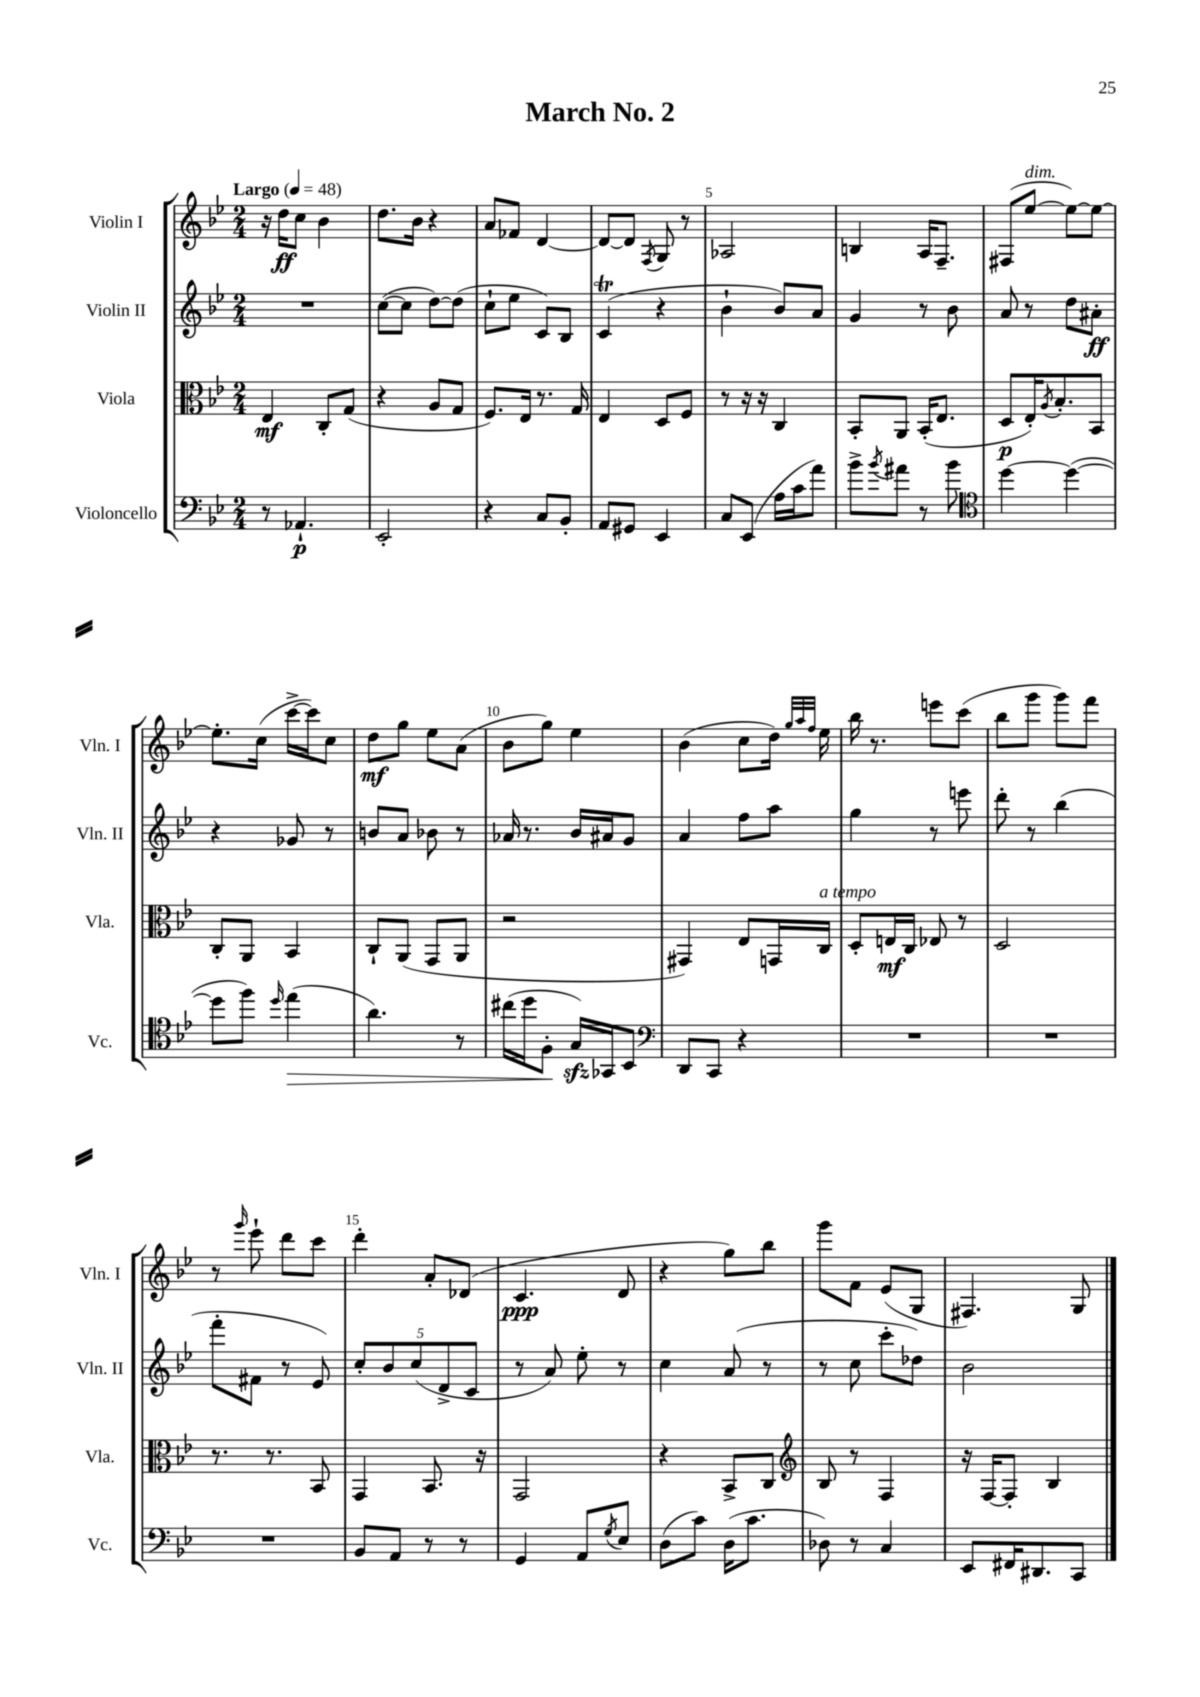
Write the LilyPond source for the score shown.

\header { title = "March No. 2" }
<<
\new StaffGroup <<
\new Staff = "s0" \with { instrumentName = "Violin I" shortInstrumentName = "Vln. I" } {
    \clef treble \key bes \major \numericTimeSignature \time 2/4 \tempo "Largo" 4 = 48
    r16 d''16\ff c''8 bes'4 |
    d''8. bes'16 r4 |
    a'8 fes'8 d'4~ |
    d'8~ d'8 \acciaccatura { f8 } g8 r8 |
    aes2 |
    b4 a16 f8.-- |
    fis8( ees''8~^\markup { \italic "dim." } ees''8~) ees''8~ |
    ees''8.-. c''16( c'''16~-> c'''16) c''8 |
    d''8\mf g''8 ees''8 a'8( |
    bes'8 g''8) ees''4 |
    bes'4( c''8 d''16) \grace { g''32 a''32 f''32 } ees''16 |
    bes''16 r8. e'''8 c'''8( |
    bes''8 g'''8 g'''8) f'''8 |
    r8 \grace { g'''16 } ees'''8-! d'''8 c'''8 |
    d'''4-. a'8-. des'8( |
    c'4.\ppp d'8 |
    r4 g''8) bes''8 |
    g'''8 f'8 ees'8( g8 |
    fis4.) g8 \bar "|." |
}
\new Staff = "s1" \with { instrumentName = "Violin II" shortInstrumentName = "Vln. II" } {
    \clef treble \key bes \major \numericTimeSignature \time 2/4
    R2 |
    c''8~( c''8 d''8~) d''8( |
    c''8-! ees''8 c'8) bes8 |
    c'4\trill( r4 |
    bes'4-! bes'8) a'8 |
    g'4 r8 bes'8 |
    a'8 r8 d''8 ais'8-.\ff |
    r4 ges'8 r8 |
    b'8 a'8 bes'8 r8 |
    aes'16 r8. bes'16 ais'16 g'8 |
    a'4 f''8 a''8 |
    g''4 r8 e'''8 |
    d'''8-. r8 bes''4( |
    f'''8-. fis'8 r8 ees'8) |
    \tuplet 5/4 { c''8-. bes'8 c''8( d'8-> c'8 } |
    r8 a'8) ees''8-. r8 |
    c''4 a'8( r8 |
    r8 c''8 c'''8-. des''8) |
    bes'2 \bar "|." |
}
\new Staff = "s2" \with { instrumentName = "Viola" shortInstrumentName = "Vla." } {
    \clef alto \key bes \major \numericTimeSignature \time 2/4
    ees4\mf c8-. g8( |
    r4 a8 g8 |
    f8.) ees16 r8. g16 |
    ees4 d8 f8 |
    r8 r16 r16 c4 |
    bes,8-. a,8 bes,16-.( ees8. |
    d8\p ees16-.) \acciaccatura { a8 } bes8.-. bes,8 |
    c8-. a,8 bes,4 |
    c8-! a,8( g,8 a,8 |
    r2 |
    gis,4) ees8 g,16 c16^\markup { \italic "a tempo" } |
    d8-. e16\mf c16 ees8 r8 |
    d2 |
    r8. r8. bes,8 |
    g,4 bes,8. r16 |
    g,2 |
    r4 bes,8-> c8 |
    \clef treble bes8 r8 f4 |
    r16 f16~ f8-. bes4 \bar "|." |
}
\new Staff = "s3" \with { instrumentName = "Violoncello" shortInstrumentName = "Vc." } {
    \clef bass \key bes \major \numericTimeSignature \time 2/4
    r8 aes,4.-!\p |
    ees,2-. |
    r4 c8 bes,8-. |
    a,8 gis,8 ees,4 |
    c8 ees,8( a16 c'16 a'8) |
    bes'8-> \acciaccatura { bes'8 } ais'8 r8 bes'8 |
    \clef tenor d''4~ d''4~( |
    d''8 f''8) \grace { d''16 } ees''4\>( |
    a'4.) r8 |
    cis''16( d''16 f8-.\! g16\sfz) ges,16 bes,8 |
    \clef bass d,8 c,8 r4 |
    R2 |
    R2 |
    R2 |
    bes,8 a,8 r8 r8 |
    g,4 a,8 \acciaccatura { g8 } ees8 |
    d8( c'8) d16( c'8. |
    des8) r8 c4 |
    ees,8 fis,16 dis,8. c,8 \bar "|." |
}
>>
>>
\layout { \context { \Score \override BarNumber.break-visibility = ##(#f #t #t) barNumberVisibility = #(every-nth-bar-number-visible 5) } }
